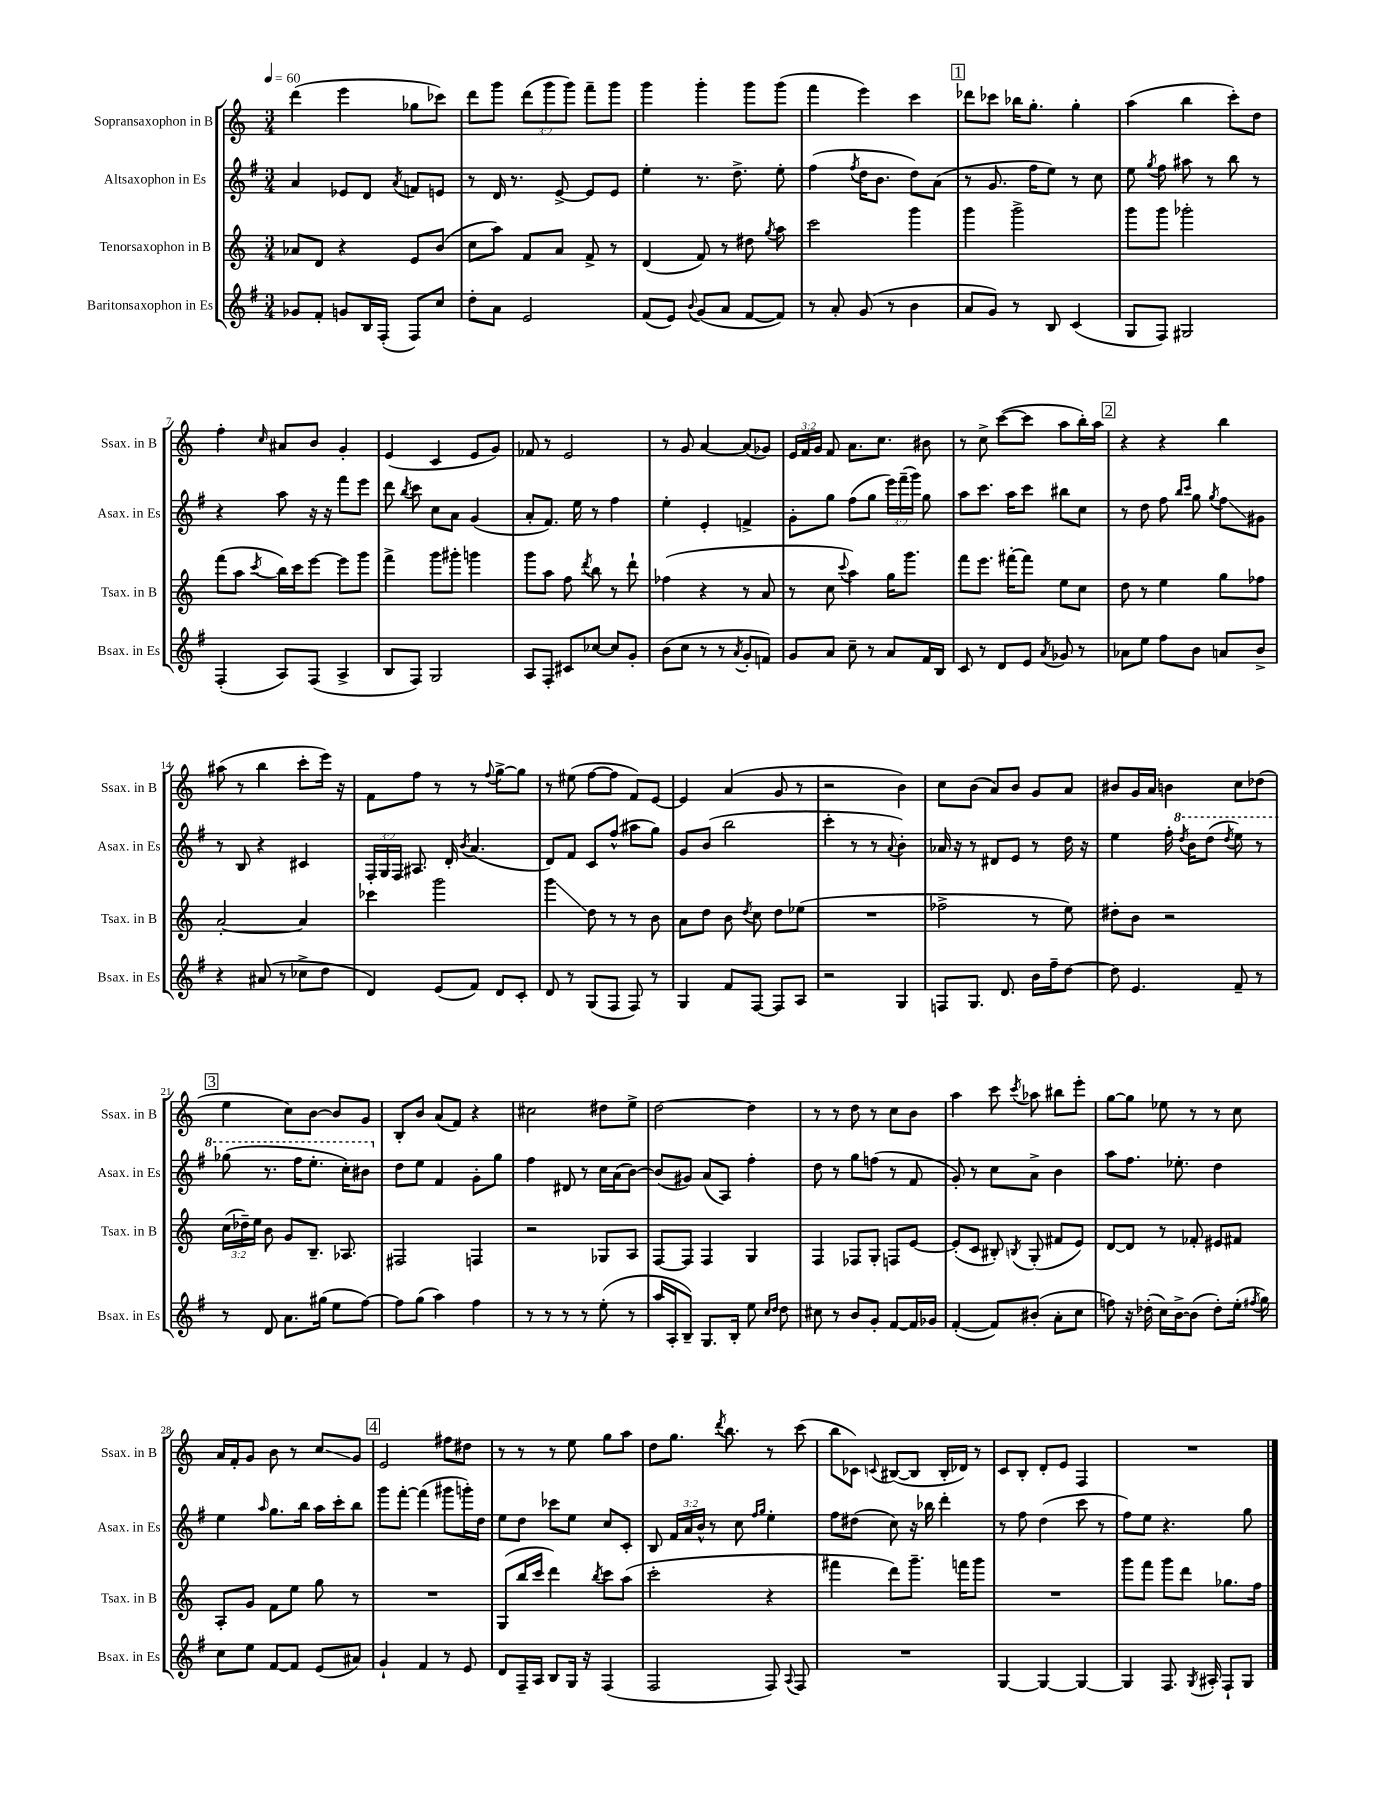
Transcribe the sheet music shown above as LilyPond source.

<<
\new StaffGroup <<
\new Staff = "s0" \with { instrumentName = "Sopransaxophon in B" shortInstrumentName = "Ssax. in B" } {
    \clef treble \key c \major \numericTimeSignature \time 3/4 \override Staff.TupletNumber.text = #tuplet-number::calc-fraction-text \tempo 4 = 60
    \autoBeamOff d'''4( e'''4 ges''8[ ces'''8]) |
    d'''8[ g'''8] \tuplet 3/2 { d'''8[( g'''8 g'''8]) } f'''8[-- g'''8] |
    g'''4 g'''4-. g'''8[ g'''8]( |
    f'''4 e'''4) c'''4 |
    \mark \markup { \box "1" } des'''8[ ces'''8] bes''16[ g''8.]-. g''4-. |
    a''4( b''4 c'''8[-.) d''8] |
    f''4-. \grace { c''16 } ais'8[ b'8] g'4-. |
    e'4( c'4 e'8[ g'8]) |
    fes'8 r8 e'2 |
    r8 g'8 a'4~ a'8[( ges'8]) |
    \tuplet 3/2 { e'16[ f'16 g'16] } f'8 a'8.[ c''8.] bis'8 |
    r8 c''8-> c'''8[~( c'''8] a''8[ b''16-.) a''16] |
    \mark \markup { \box "2" } r4 r4 b''4 |
    ais''8( r8 b''4 c'''8[-. e'''16]) r16 |
    f'8[ f''8] r8 r8 \appoggiatura { f''8 } g''8[~-> g''8] |
    r8 eis''8( f''8[~ f''8] f'8[) e'8]~ |
    e'4 a'4( g'8 r8 |
    r2 b'4) |
    c''8[ b'8]( a'8[) b'8] g'8[ a'8] |
    bis'8[ g'16 a'16] b'4 c''8[ des''8]( |
    \mark \markup { \box "3" } e''4 c''8[) b'8]~ b'8[ g'8] |
    b8[-. b'8] a'8[( f'8]) r4 |
    cis''2 dis''8[ e''8]-> |
    d''2~ d''4 |
    r8 r8 d''8 r8 c''8[ b'8] |
    a''4 c'''8 \acciaccatura { c'''8 } aes''8 bis''8[ e'''8]-. |
    g''8[~ g''8] ees''8 r8 r8 c''8 |
    a'16[ f'16-. g'8] b'8 r8 c''8[\glissando g'8] |
    \mark \markup { \box "4" } e'2 fis''8[ dis''8] |
    r8 r8 r8 e''8 g''8[ a''8] |
    d''8[ g''8.] \acciaccatura { d'''8 } b''8. r8 c'''8( |
    b''8[ ces'8]) \appoggiatura { c'8 } bis8[~( bis8] bis16[-. des'16]) r8 |
    c'8[ b8]-. d'8[-. e'8] f4 |
    R2. \bar "|." |
}
\new Staff = "s1" \with { instrumentName = "Altsaxophon in Es" shortInstrumentName = "Asax. in Es" } {
    \clef treble \key g \major \numericTimeSignature \time 3/4 \override Staff.TupletNumber.text = #tuplet-number::calc-fraction-text
    \autoBeamOff a'4 ees'8[ d'8] \acciaccatura { a'8 } f'8[ e'8] |
    r8 d'16 r8. e'8~-> e'8[ e'8] |
    e''4-. r8. d''8.-> e''8-. |
    fis''4( \acciaccatura { fis''8 } d''16[ b'8.] d''8[) a'8]( |
    \mark \markup { \box "1" } r8 g'8. fis''16[ e''8]) r8 c''8 |
    e''8 \acciaccatura { g''8 } fis''8 ais''8 r8 b''8 r8 |
    r4 a''8 r16 r16 fis'''8[ e'''8] |
    d'''8 \acciaccatura { b''8 } c'''8 c''8[ a'8] g'4( |
    a'8[-. fis'8.]) e''16 r8 fis''4 |
    e''4-. e'4-. f'4-> |
    g'8[-. g''8] fis''8[( g''8] \tuplet 3/2 { e'''16[) fis'''16--( g'''16]) } g''8 |
    a''8[ c'''8.] a''16[ c'''8] bis''8[ c''8] |
    \mark \markup { \box "2" } r8 d''8 fis''8 \grace { b''16[ c'''16] } g''8 \acciaccatura { g''8 } fis''8[\glissando gis'8] |
    r8 b8 r4 cis'4 |
    \tuplet 3/2 { fis16[-. g16 fis16] } ais8. d'16-. \acciaccatura { b'8 } a'4.( |
    d'8[) fis'8] c'8[ fis''8]-^( ais''8[ g''8]) |
    g'8[ b'8]( b''2 |
    c'''4-. r8 r8 \appoggiatura { a'8 } b'4-.) |
    aes'16 r16 r8 dis'8[ e'8] r8 d''16 r16 |
    e''4 fis''16-. \ottava #1 \acciaccatura { d'''8 } b''16[ d'''8]( \acciaccatura { d'''8 } e'''8) r8 |
    \mark \markup { \box "3" } ges'''8( r8. fis'''16[ e'''8.]-. c'''16[-.) bis''8] \ottava #0 |
    d''8[ e''8] fis'4 g'8[-. g''8] |
    fis''4 dis'8 r8 c''16[ a'16( b'8]~) |
    b'8[( gis'8]) a'8[( a8]) fis''4-. |
    d''8 r8 g''8[ f''8]( r8 fis'8 |
    g'8-.) r8 c''8[ a'8]-> b'4 |
    a''8[ fis''8.] ees''8.-. d''4 |
    e''4 \grace { a''16 } g''8.[ b''16] a''16[ c'''16-. b''8] |
    \mark \markup { \box "4" } g'''8[ fis'''8]~-. fis'''4( gis'''8[ g'''16-.) d''16] |
    e''8[ d''8] ces'''8[ e''8] c''8[ c'8]-. |
    b8 \tuplet 3/2 { fis'16[ a'16 b'16]-^ } r8 c''8 \grace { fis''16[ g''16] } e''4-. |
    fis''8[ dis''8]( c''8) r16 bes''16 d'''4-. |
    r8 fis''8 d''4( c'''8 r8 |
    fis''8[) e''8] r4. g''8 \bar "|." |
}
\new Staff = "s2" \with { instrumentName = "Tenorsaxophon in B" shortInstrumentName = "Tsax. in B" } {
    \clef treble \key c \major \numericTimeSignature \time 3/4 \override Staff.TupletNumber.text = #tuplet-number::calc-fraction-text
    \autoBeamOff aes'8[ d'8] r4 e'8[ b'8]( |
    c''8[ a''8]) f'8[ a'8] f'8-> r8 |
    d'4( f'8) r8 dis''8 \acciaccatura { g''8 } a''8 |
    c'''2 g'''4 |
    \mark \markup { \box "1" } g'''4 g'''2-> |
    g'''8[ g'''8] ges'''2-. |
    f'''8[( a''8] \acciaccatura { c'''8 } b''16[) c'''16 e'''8]~ e'''8[ g'''8] |
    f'''4-> g'''8[ gis'''8]-. g'''4 |
    g'''8[ a''8] f''8 \acciaccatura { d'''8 } b''8 r8 d'''8-! |
    fes''4( r4 r8 a'8 |
    r8 c''8 \appoggiatura { c'''8 } a''4) g''16[ g'''8.] |
    f'''8[ e'''8.] fis'''16[~-. fis'''8] e''8[ c''8] |
    \mark \markup { \box "2" } d''8 r8 e''4 g''8[ fes''8] |
    a'2~-. a'4 |
    ces'''4 g'''2 |
    g'''4\glissando d''8 r8 r8 b'8 |
    a'8[ d''8] b'8 \acciaccatura { d''8 } c''8 d''8[ ees''8]( |
    R2. |
    fes''2-> r8 e''8) |
    dis''8[-. b'8] r2 |
    \mark \markup { \box "3" } \tuplet 3/2 { c''16[( des''16--) e''16] } b'8 g'8[ b8.]-- aes8. |
    fis2 f4 |
    r2 ges8[ a8] |
    f8[~ f8] f4 g4 |
    f4 fes8[ g8]-. f8[ e'8]~ |
    e'8[-.( c'8] bis8-.) \acciaccatura { b8 } g8-.( fis'8[ e'8]) |
    d'8[~ d'8] r8 fes'8-. eis'8[ fis'8] |
    a8[-. g'8] f'8[ e''8] g''8 r8 |
    \mark \markup { \box "4" } R2. |
    g8[( b''16 c'''16] d'''4) \acciaccatura { b''8 } c'''8[ a''8]( |
    c'''2-. r4 |
    fis'''4 d'''8[) g'''8.]-- f'''16[ g'''8] |
    R2. |
    g'''8[ f'''8] g'''8[ d'''8] ges''8.[ f''16] \bar "|." |
}
\new Staff = "s3" \with { instrumentName = "Baritonsaxophon in Es" shortInstrumentName = "Bsax. in Es" } {
    \clef treble \key g \major \numericTimeSignature \time 3/4
    \autoBeamOff ges'8[ fis'8]-. g'8[ b16 fis16]-.( fis8[) c''8] |
    d''8[-. a'8] e'2 |
    fis'8[( e'8]) \appoggiatura { b'8 } g'8[( a'8] fis'8[~ fis'8]) |
    r8 a'8-. g'8( r8 b'4 |
    \mark \markup { \box "1" } a'8[ g'8]) r8 b8 c'4( |
    g8[ fis8]) gis2 |
    fis4-.( a8[) fis8]( a4-> |
    b8[ fis8]) g2 |
    a8[ fis8]-. cis'8[ ces''8]~ ces''8[ g'8]-. |
    b'8[( c''8] r8 r8 \acciaccatura { a'8 } g'8[-. f'8]) |
    g'8[ a'8] c''8-- r8 a'8[ fis'16 b16] |
    c'8 r8 d'8[ e'8] \acciaccatura { a'8 } ges'8 r8 |
    \mark \markup { \box "2" } aes'8[ e''8] fis''8[ b'8] a'8[ b'8]-> |
    r4 ais'8( r8 ces''8[-> d''8] |
    d'4) e'8[( fis'8]) d'8[ c'8]-. |
    d'8 r8 g8[( fis8] fis8) r8 |
    g4 fis'8[ fis8]~ fis8[ a8] |
    r2 g4 |
    f8[ g8.] d'8. b'16[ fis''16-- d''8]~ |
    d''8 e'4. fis'8-- r8 |
    \mark \markup { \box "3" } r8 d'8 a'8.[ gis''16]( e''8[ fis''8]~) |
    fis''8[ g''8]( a''4) fis''4 |
    r8 r8 r8 r8 e''8-.( r8 |
    a''16[ a16-. b8]--) g8.[ b16]-. e''8 \grace { c''16[ d''16] } d''8 |
    cis''8 r8 b'8[ g'8]-. fis'8[~ fis'16 ges'16] |
    fis'4~-.( fis'8[) bis'8]-.( a'8[-. c''8] |
    f''8) r16 des''16-.( c''16[) b'16~-> b'8]( des''8[-.) e''16]-.( \acciaccatura { fis''8 } g''16) |
    c''8[ e''8] fis'8[~ fis'8] e'8[( ais'8]) |
    \mark \markup { \box "4" } g'4-! fis'4 r8 e'8 |
    d'8[ fis16-- a16] b8[ g16] r16 fis4( |
    fis2 fis8) \appoggiatura { a8 } fis8 |
    R2. |
    g4~ g4~ g4~ |
    g4 fis8. \acciaccatura { g8 } ais16-. fis8[-! g8] \bar "|." |
}
>>
>>
